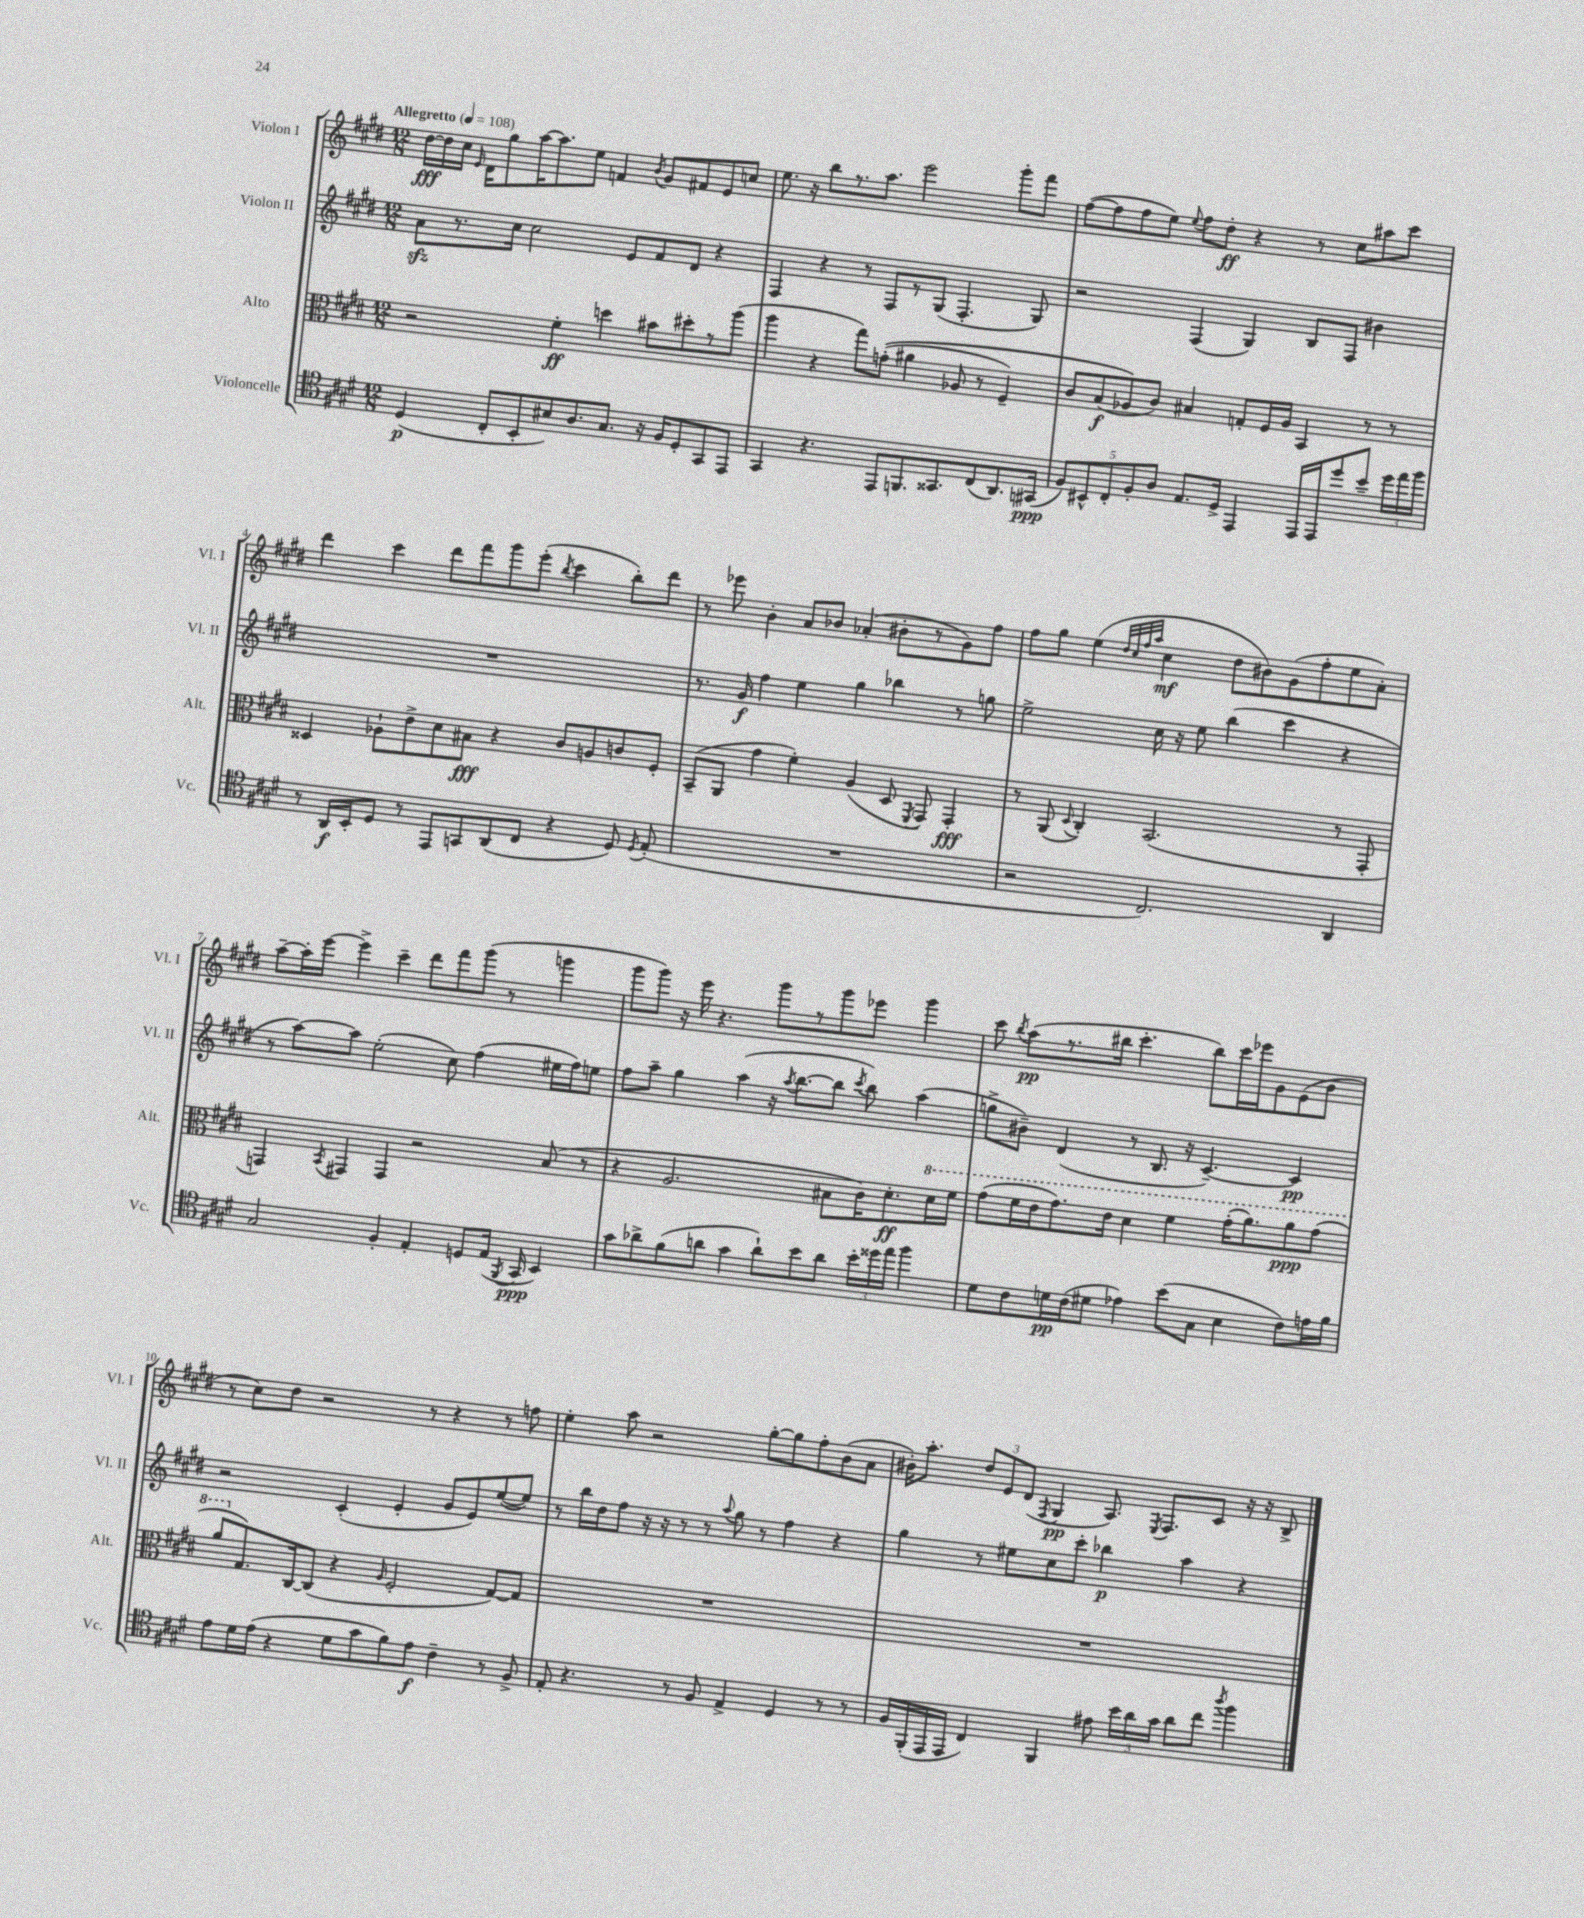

**kern	**kern	**kern	**kern
*staff4	*staff3	*staff2	*staff1
*clefC4	*clefC3	*clefG2	*clefG2
*k[f#c#g#d#]	*k[f#c#g#d#]	*k[f#c#g#d#]	*k[f#c#g#d#]
*M12/8	*M12/8	*M12/8	*M12/8
*MM108	*MM108	*MM108	*MM108
(4D#	2r	8a	[16dd#
.	.	.	16dd#]
.	.	8.r	16cc#
.	.	.	16qqe
.	.	.	16d#
8C#'	.	.	8gg#
.	.	16cc#	.
8BB'	.	2cc#	[16aa
.	.	.	8.aa]
8B#)	4f#'	.	.
8.A	.	.	8ee
.	4dd	.	4f
8.G#	.	.	.
.	.	8e	.
.	.	.	8qb
16r	8b#	8f#	8g#
16F#	.	.	.
8D#'	8dd#'	8d#	8f#
8GG#	8r	4r	8e
8EE	(8aa	.	8cc
=	=	=	=
4GG#	4aa	4F#	8.ee
.	.	.	16r
4.r	4r	4r	8bb
.	.	.	8.r
.	8gg#)	8r	.
.	.	.	8.aa
8EE	&((8g'	8F#	.
8.FF	4a#	8r	2eee
.	.	(8G#	.
8.GG##	.	.	.
.	8A-	4.F#'	.
(8C#	8r	.	.
8.AA)	4F#~)	.	8ggg#'
.	.	8G#)	8fff#
(16GG#	.	.	.
=	=	=	=
10F#)	8c#	2r	([8ff#
10BB#^^	.	.	.
.	(8B	.	8ff#]
10C#'	.	.	.
.	8A-&)	.	8ff#
10F#'	.	.	.
.	8c#)	.	8ee)
10A	.	.	.
.	.	.	8qqee
8.E	4B#	(4F#	8ff#
.	.	.	8dd#'
16D#^	.	.	.
4EE	8G'	4G#)	4r
.	16F#	.	.
.	16A-	.	.
16EE	4BB	8B	8r
16EE	.	.	.
8dd#	.	8F#	8cc#
8b~	8r	4b#	8aa#
24dd#	8r	.	8ccc#
24ee	.	.	.
24ff#	.	.	.
=	=	=	=
8r	4D##	1.r	4ddd#
16AA	.	.	.
16BB'	.	.	.
8D#	8A-`	.	4ccc#
8r	8e^	.	.
8EE	8d#	.	8ddd#
8GG	8B#	.	8fff#
(8AA	4r	.	8ggg#
8C#	.	.	(8eee'
.	.	.	8qbb
4r	8c#	.	4ccc#
.	8A	.	.
8D#)	8c	.	8bb')
8qD#	.	.	.
(8E'	8F#'	.	8ddd#
=	=	=	=
1.r	(8BB~	8.r	8r
.	8AA	.	8eee-
.	.	16g#	.
.	4g#	4ff#	4b'
.	4f#')	4ee	8a
.	.	.	8b-
.	(4A	4gg#	(4a-'
.	8D#	4bb-	8b#'
.	8qFF#	.	.
.	8GG#)	.	8r
.	4GG#'	8r	8g#)
.	.	8gg	8ff#
=	=	=	=
2r	8r	2ee^	8ff#
.	(8AA	.	8gg#
.	8qqD#	.	.
.	4C#')	.	(4ee
.	.	.	32qqdd#
.	.	.	32qqcc#
.	.	.	32qqff#
.	.	.	32qqaa
2.C#)	(2.BB	16cc#	4cc#
.	.	16r	.
.	.	8ee	.
.	.	(4bb	8dd#
.	.	.	8b#)
.	.	4ccc#	(8g#
.	.	.	8ff#'
4AA	8r	4r	8ee
.	8GG#'	.	8a')
=	=	=	=
2G#	4GG)	8r	[8aa~
.	.	[8aa)	16aa']
.	.	.	[16eee
.	8qBB	.	.
.	4GG#	8aa]	4eee^]
.	.	(2ee'	.
4F#'	4GG#	.	4ccc#~
4E'	2r	.	8ddd#
.	.	8cc#)	8fff#
8D	.	(4ff#	(8ggg#
(16E	.	.	8r
8qFF#	.	.	.
16GG#	.	.	.
4BB)	(8B	16ee#	4ggg
.	.	16ff#)	.
.	8r	8ee	.
=	=	=	=
8g#	4r	8ff#	8ggg#
8a-^	.	8aa~	8ggg#)
(8f#	2.A	4gg#	16r
.	.	.	16eee
8a	.	.	4.r
4g#	.	(4aa	.
8a`)	.	16r	8ggg#
.	.	8qaa	.
.	.	[8.bb	.
8b	.	.	8r
8a	8B#	8bb]	8ggg#
.	.	8qccc#	.
24b'	16c#)	8bb)	8eee-
24dd##	.	.	.
.	8.d#'	.	.
24ee	.	.	.
4ff#	.	(4aa	4ggg#
.	16dd#	.	.
.	16ff#	.	.
=	=	=	=
8d#	(8gg#	8gg^	8ccc#
.	.	.	8qbb
8c#	16ff#	8b#~)	(8aa
.	16ee	.	.
16d	8.gg#)	(4d#	8.r
(16c#	.	.	.
8d#	.	.	.
.	16ee	.	16bb#
4e-)	4dd#	8r	4.ccc#'
.	.	8.B	.
(8b	4ff#	.	.
.	.	16r	.
8G#	.	[4.c#~)	8bb#)
4B	(16gg#'	.	16ccc#
.	8.aa)	.	16eee-
.	.	.	8g#
8c#)	8aa	4c#]	(8e
16e	(8gg#	.	8b
16f#	.	.	.
=	=	=	=
8e	8aa	2r	8r
16d#	8.G#)	.	8cc#)
(16e	.	.	.
4r	.	.	8dd#
.	[16C#	.	.
.	(8C#]	.	2r
8d#	4r	(4c#'	.
8g#	.	.	.
.	16qqA	.	.
8f#)	2F#'	4e'	.
8e	.	.	8r
4c#~	.	8g#	4r
.	.	8e)	.
8r	[8G#)	([8ee	8r
8F#^	8G#]	8ee])	8ff
=	=	=	=
8E'	1.r	8r	4ee'
4.r	.	16bb	.
.	.	16dd#	.
.	.	8ff#	8aa
.	.	16r	2r
.	.	16r	.
8r	.	8r	.
8F#	.	8r	.
.	.	8qqaa	.
4E^	.	8gg#	.
.	.	8r	[8gg#'
4D#	.	4ff#	8gg#]
.	.	.	8ff#'
8r	.	4r	(8b
8r	.	.	8a
=	=	=	=
16F#	1.r	4gg#	16b#')
(16FF#'	.	.	8.aa'
16EE	.	.	.
16EE	.	.	.
4C#)	.	8r	12dd#
.	.	.	12e
.	.	8ee#	.
.	.	.	(12d#
.	.	.	8qF#
4FF#	.	8cc#	4G#
.	.	8ccc#'	.
8e#	.	4bb-	8.A)
24b	.	.	.
24a	.	.	.
.	.	.	8qE
.	.	.	8.F#
24g#	.	.	.
8a	.	4aa	.
8cc#	.	.	8c#
8qaa	.	.	.
4ff#	.	4r	16r
.	.	.	16r
.	.	.	8B^
==	==	==	==
*-	*-	*-	*-
